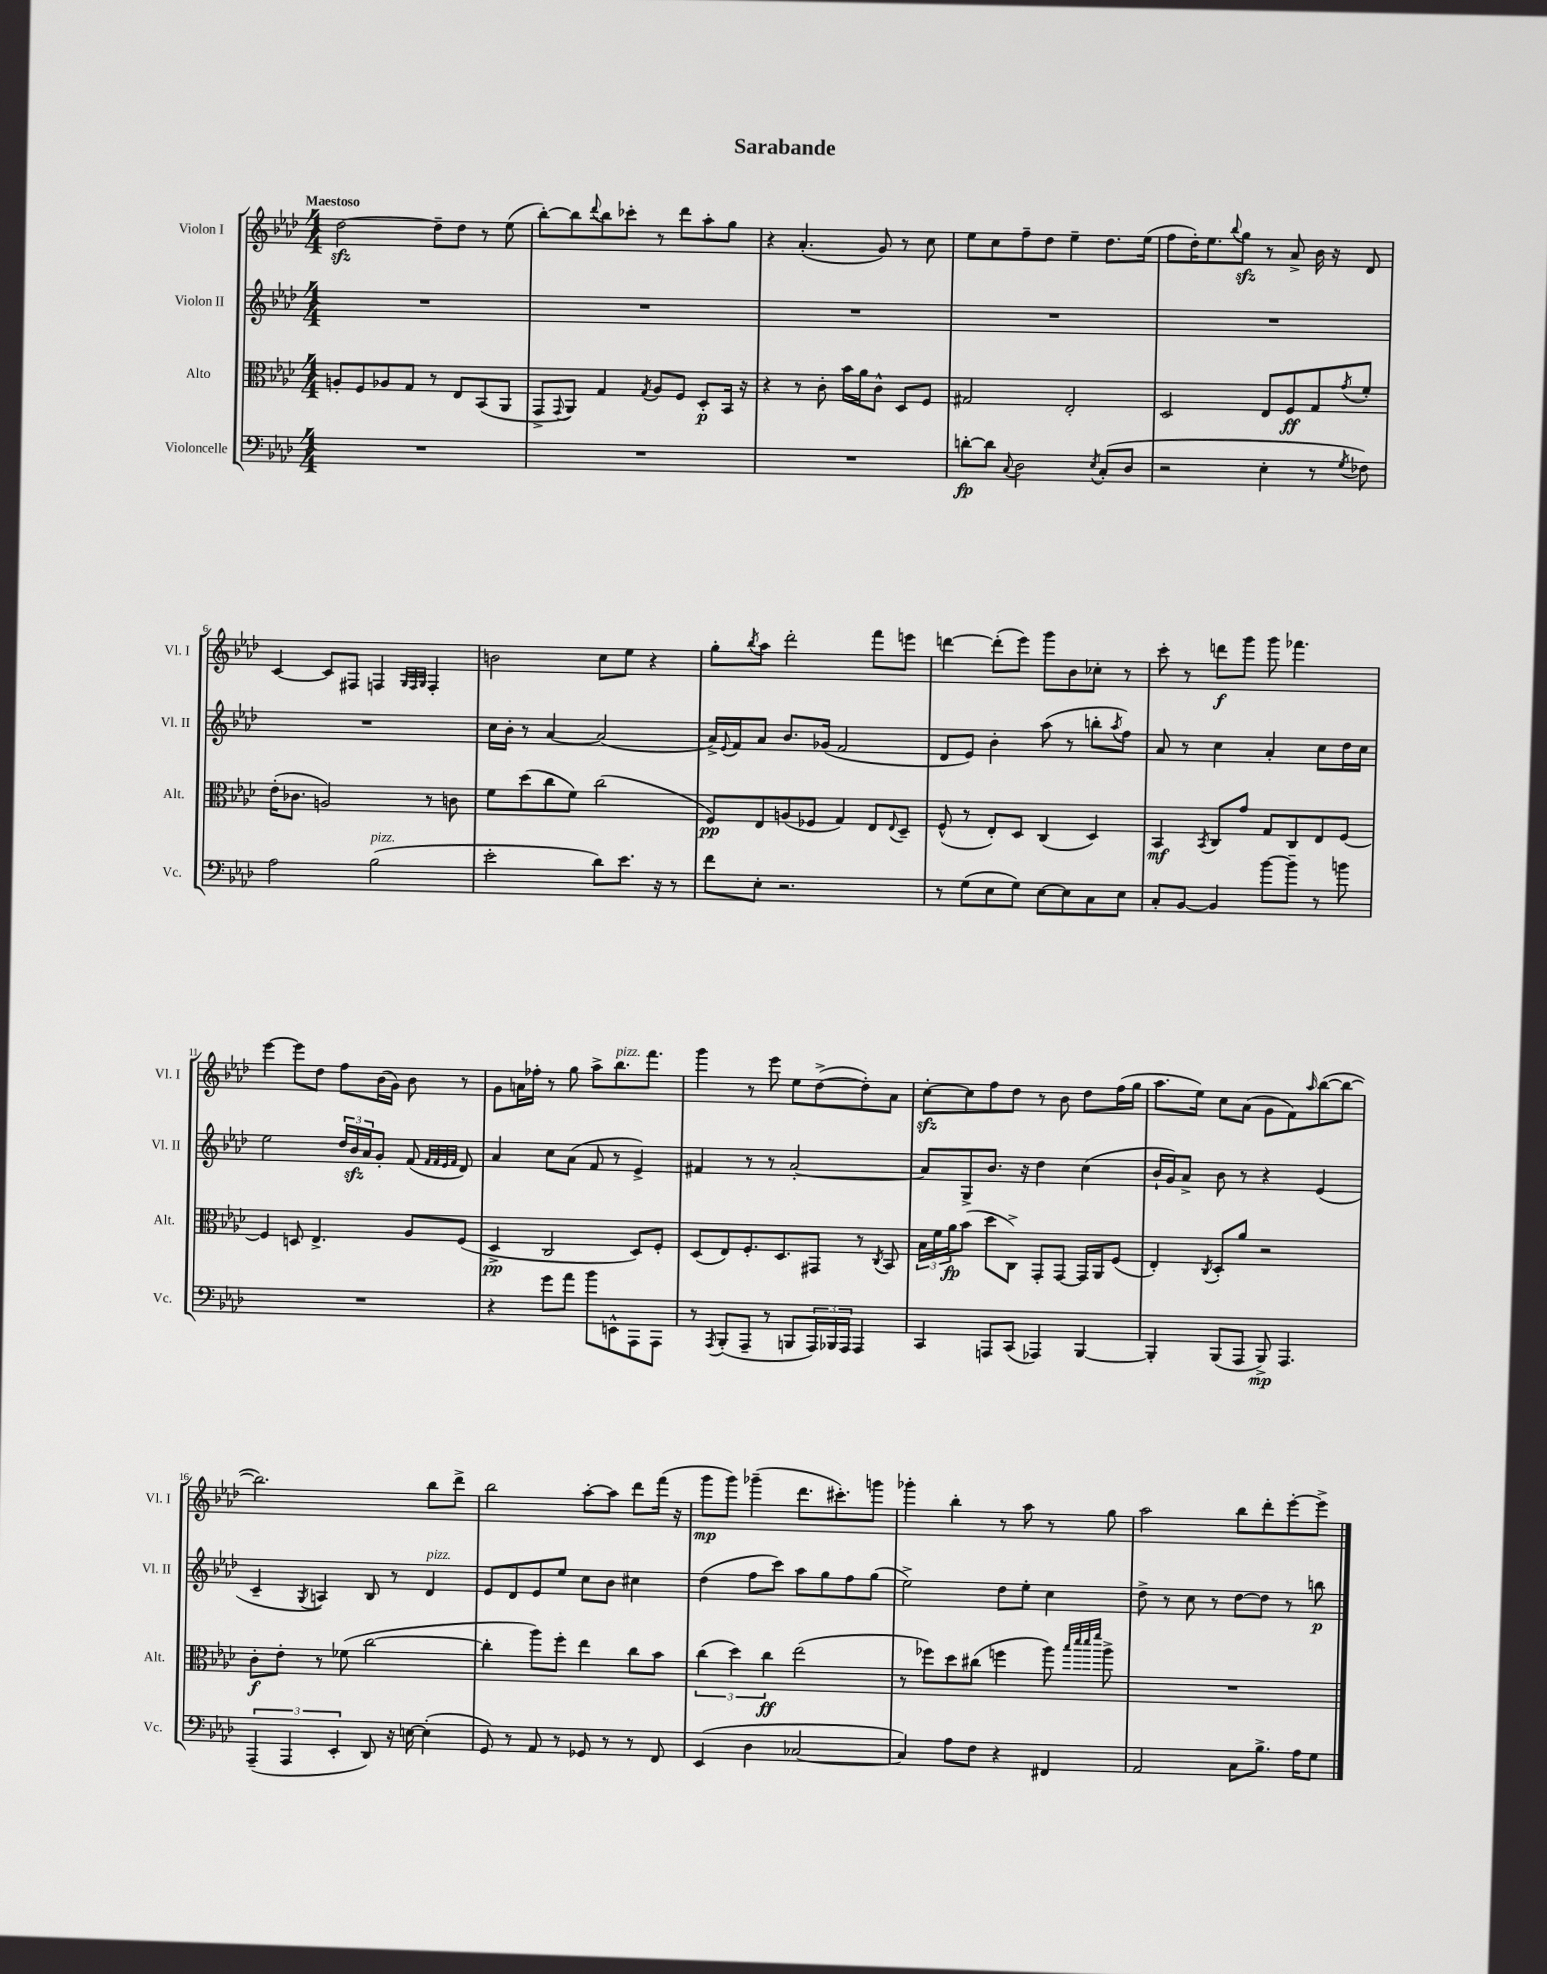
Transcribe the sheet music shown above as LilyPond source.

\header { title = "Sarabande" }
<<
\new StaffGroup <<
\new Staff = "s0" \with { instrumentName = "Violon I" shortInstrumentName = "Vl. I" } {
    \clef treble \key aes \major \numericTimeSignature \time 4/4 \tempo "Maestoso"
    des''2~\sfz des''8-- des''8 r8 ees''8( |
    bes''8~-.) bes''8 \appoggiatura { des'''8 } bes''8 ces'''8-. r8 des'''8 aes''8-. g''8 |
    r4 aes'4.-.( g'8) r8 c''8 |
    ees''8 c''8 f''8-- des''8 ees''4-- des''8. ees''16( |
    f''8 des''16-.) ees''8. \appoggiatura { bes''8 } g''8\sfz r8 aes'8-> bes'16 r16 des'8 |
    c'4~ c'8 fis8 f4 \grace { g32 f32 g32 } f4-. |
    b'2 c''8 ees''8 r4 |
    g''8-. \acciaccatura { bes''8 } aes''8 des'''2-. f'''8 e'''8 |
    d'''4~ d'''8-.( ees'''8) g'''8 bes'8 ces''8-. r8 |
    c'''8-. r8 d'''8\f g'''8 g'''8 fes'''4. |
    ees'''4~ ees'''8 des''8 f''8 bes'16( g'16) bes'8 r8 |
    g'8 a'16 fes''16-. r8 g''8 aes''8-> bes''8.^\markup { \italic "pizz." } f'''8. |
    g'''4 r8 ees'''8 ees''8 des''8~->( des''8-.) aes'8 |
    c''8~-.\sfz c''8 f''8 des''8 r8 bes'8 des''8 f''16( g''16 |
    aes''8. ees''16) c''8 aes'8( g'8 f'8) \grace { aes''16 } bes''8~( bes''8~ |
    bes''2.) bes''8 des'''8-> |
    bes''2 aes''8~-. aes''8 des'''8 f'''16( r16 |
    g'''8\mp g'''8) ges'''4--( des'''8. cis'''8.-.) g'''8 |
    ges'''4-. bes''4-. r8 aes''8 r8 g''8 |
    aes''2 bes''8 des'''8-. ees'''8~-. ees'''8-> \bar "|." |
}
\new Staff = "s1" \with { instrumentName = "Violon II" shortInstrumentName = "Vl. II" } {
    \clef treble \key aes \major \numericTimeSignature \time 4/4
    R1 |
    R1 |
    R1 |
    R1 |
    R1 |
    R1 |
    c''16 bes'16-. r8 aes'4~ aes'2( |
    aes'16->) \appoggiatura { ees'8 } f'16 aes'8 bes'8. ges'16( f'2 |
    des'8 ees'8) bes'4-. aes''8( r8 b''8-. \acciaccatura { aes''8 } f''8) |
    aes'8 r8 c''4 aes'4-. c''8 des''16 c''16 |
    ees''2 \tuplet 3/2 { des''16 bes'16\sfz aes'16 } g'8-. f'8( \grace { f'32 f'32 ees'32 f'32 } des'8) |
    aes'4 c''8 aes'8( f'8 r8 ees'4->) |
    fis'4 r8 r8 aes'2~-. |
    aes'8 g8-> bes'8. r16 des''4 c''4( |
    bes'16-! g'16) aes'8-> bes'8 r8 r4 ees'4( |
    c'4-- \acciaccatura { g8 } a4) bes8 r8 des'4^\markup { \italic "pizz." } |
    ees'8 des'8 ees'8 ees''8 c''8 bes'8 cis''4 |
    des''4( f''8 c'''8) aes''8 g''8 f''8 g''8( |
    ees''2->) des''8 ees''8-. c''4 |
    des''8-> r8 c''8 r8 des''8~ des''8 r8 b''8\p \bar "|." |
}
\new Staff = "s2" \with { instrumentName = "Alto" shortInstrumentName = "Alt." } {
    \clef alto \key aes \major \numericTimeSignature \time 4/4
    a8-. f8 aes8 g8 r8 ees8 bes,8( aes,8 |
    g,8-> \appoggiatura { g,8 } aes,8) g4 \acciaccatura { g8 } aes8 f8 des8-.\p bes,16 r16 |
    r4 r8 c'8-. bes'16 aes'16 c'8-^ des8 f8 |
    gis2 ees2-. |
    des2 ees8 f8\ff g8 \acciaccatura { g'8 } f'8-. |
    ees'16-.( ces'8. a2) r8 c'8 |
    f'8 des''8( c''8 f'8) c''2( |
    f8\pp) ees8 a8( fes8 g4) ees8 \appoggiatura { ees8 } des8-- |
    f8-^( r8 ees8-.) des8 c4( des4) |
    bes,4\mf \acciaccatura { bes,8 } c8 g'8 g8 c8 ees8 f8~ |
    f4 d8 ees4.-> aes8 f8( |
    des4->\pp c2 des8) f8-. |
    des8( ees8) f8.-. des8. gis,8 r8 \acciaccatura { c8 } bes,8 |
    \tuplet 3/2 { bes16 f'16 aes'16\fp } bes'8( des''8 c8->) g,8-. g,8~ g,16 aes,16 f8( |
    ees4-.) \acciaccatura { c8 } des8-. aes'8 r2 |
    c'8-.\f ees'8-. r8 fes'8( c''2~ |
    c''4-. aes''8) f''8-. ees''4 c''8 bes'8 |
    \tuplet 3/2 { c''4( des''4) c''4\ff } ees''2( |
    r8 fes''8) des''8 cis''8( f''4 aes''8) \grace { bes''32 des'''32 des'''32 f'''32 } aes''8-> |
    R1 \bar "|." |
}
\new Staff = "s3" \with { instrumentName = "Violoncelle" shortInstrumentName = "Vc." } {
    \clef bass \key aes \major \numericTimeSignature \time 4/4
    R1 |
    R1 |
    R1 |
    d'8~-.\fp d'8 \appoggiatura { c8 } des2 \acciaccatura { ees8 } c8-.( des8 |
    r2 ees4-. r8 \acciaccatura { g8 } fes8) |
    aes2 bes2^\markup { \italic "pizz." }( |
    ees'2-. des'8) ees'8. r16 r8 |
    f'8 ees8-. r2. |
    r8 g8( ees8 g8) ees8~ ees8 c8 ees8 |
    c8-. bes,8~ bes,4 bes'8~ bes'8-- r8 b'8 |
    R1 |
    r4 g'8 aes'8 bes'8 e,8-^ aes,,8 aes,,8 |
    r8 \acciaccatura { aes,,8 } bes,,8-.( aes,,8-- r8 b,,8 \tuplet 3/2 { aes,,16) bes,,16 aes,,16 } aes,,4 |
    c,4 a,,8 c,8( aes,,4) bes,,4~ |
    bes,,4-. bes,,8( aes,,8 bes,,8->\mp) aes,,4. |
    \tuplet 3/2 { aes,,4--( aes,,4 ees,4-. } des,8) r16 e16~ e4-.( |
    g,8) r8 aes,8 r8 ges,8 r8 r8 f,8 |
    ees,4( des4 ces2~ |
    ces4) aes8 f8 r4 fis,4 |
    aes,2 c8 bes8.-> aes16 g8 \bar "|." |
}
>>
>>
